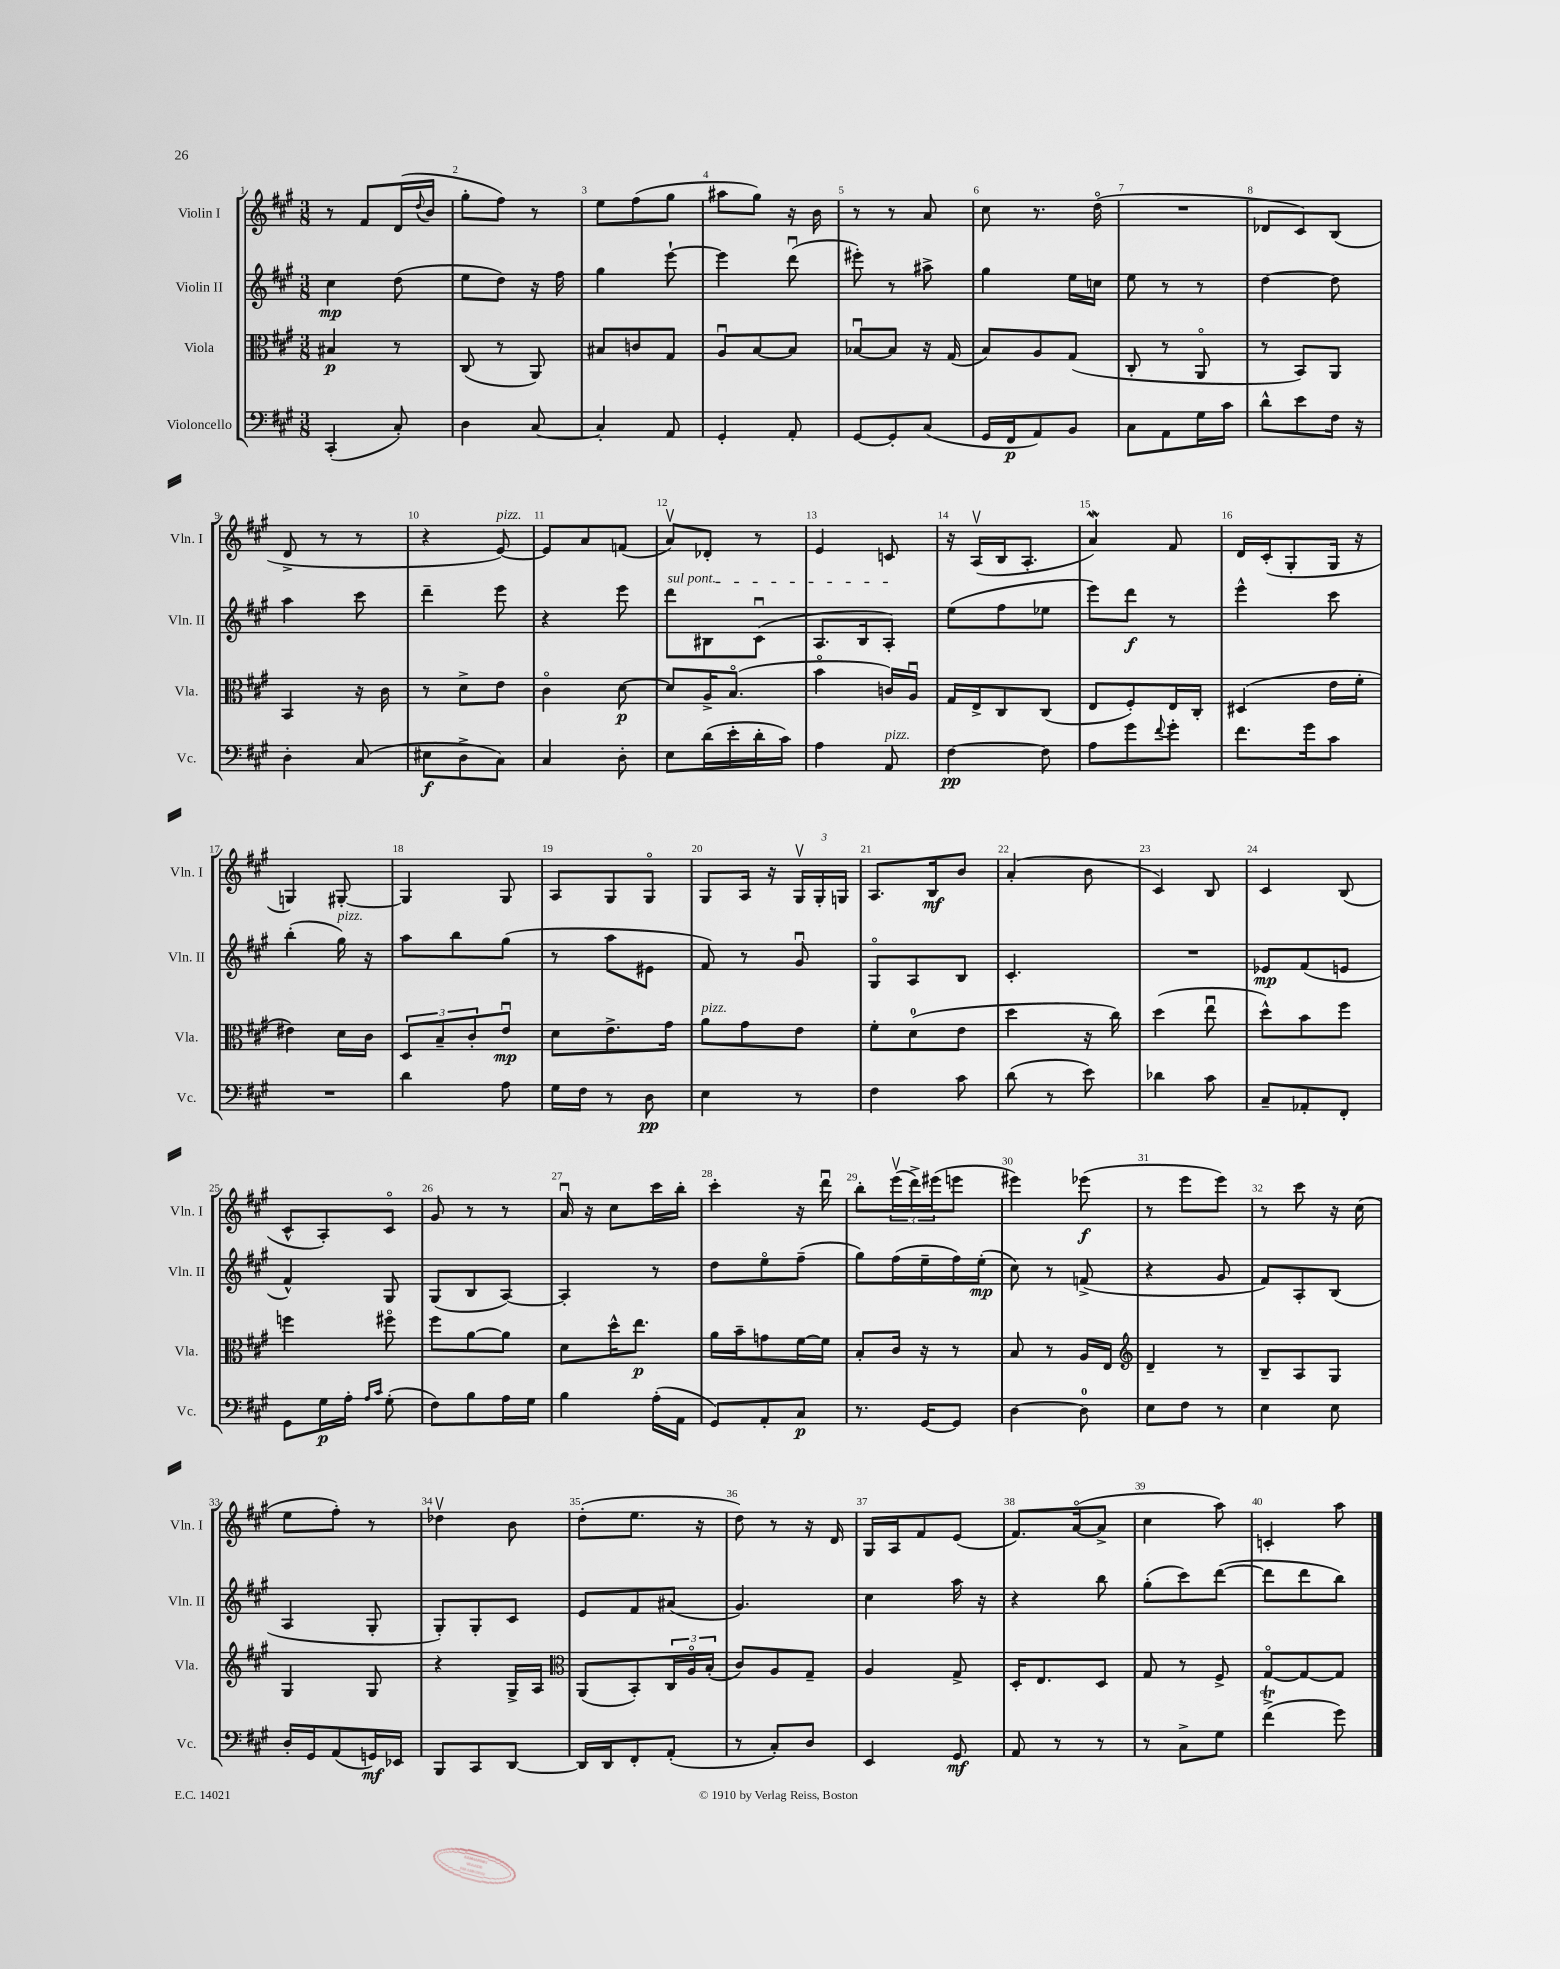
<<
\new StaffGroup <<
\new Staff = "s0" \with { instrumentName = "Violin I" shortInstrumentName = "Vln. I" } {
    \clef treble \key a \major \numericTimeSignature \time 3/8
    r8 fis'8 d'16( \appoggiatura { d''8 } b'16 |
    gis''8-. fis''8) r8 |
    e''8 fis''8( gis''8 |
    ais''8 gis''8) r16 b'16 |
    r8 r8 a'8 |
    cis''8 r8. d''16\flageolet( |
    R4. |
    des'8 cis'8) b8( |
    d'8-> r8 r8 |
    r4 e'8~^\markup { \italic "pizz." }) |
    e'8 a'8 f'8( |
    a'8\upbow) des'8-. r8 |
    e'4 c'8 |
    r16 a16\upbow( b16 a8.-. |
    a'4\mordent) fis'8 |
    d'16 cis'16-.( gis8-. gis16 r16 |
    g4) gis8~-. |
    gis4 gis8 |
    a8 gis8 gis8\flageolet |
    gis8 a16 r16 \tuplet 3/2 { gis16\upbow gis16-. g16 } |
    a8. b16\mf b'8 |
    a'4-.( b'8 |
    cis'4) b8 |
    cis'4 b8( |
    cis'8-^ a8-.) cis'8\flageolet |
    gis'8 r8 r8 |
    a'16\downbow r16 cis''8 cis'''16 b''16-. |
    cis'''4-. r16 d'''16\downbow |
    b''8-. \tuplet 3/2 { e'''16\upbow( d'''16->) eis'''16( } e'''8 |
    eis'''4) ees'''8\f( |
    r8 e'''8 e'''8) |
    r8 cis'''8 r16 cis''16( |
    e''8 fis''8-.) r8 |
    des''4\upbow b'8 |
    d''8-.( e''8. r16 |
    d''8) r8 r16 d'16 |
    gis16 a16 fis'8 e'8( |
    fis'8.) a'16~\flageolet( a'8-> |
    cis''4 a''8) |
    c'4-. a''8 \bar "|." |
}
\new Staff = "s1" \with { instrumentName = "Violin II" shortInstrumentName = "Vln. II" } {
    \clef treble \key a \major \numericTimeSignature \time 3/8
    cis''4\mp d''8( |
    e''8 d''8) r16 fis''16 |
    gis''4 e'''8~-! |
    e'''4 d'''8\downbow( |
    eis'''8-.) r8 ais''8-> |
    gis''4 e''16 c''16 |
    e''8 r8 r8 |
    d''4~ d''8 |
    a''4 cis'''8 |
    d'''4-- e'''8 |
    r4 e'''8 |
    \once \override TextSpanner.bound-details.left.text = \markup { \italic "sul pont." } d'''8\startTextSpan bis8 cis'8\downbow( |
    a8. b16 a8-.\stopTextSpan) |
    e''8( fis''8 ees''8 |
    e'''8) d'''8\f r8 |
    e'''4-^ cis'''8 |
    b''4-.( gis''16^\markup { \italic "pizz." }) r16 |
    a''8 b''8 gis''8( |
    r8 a''8 eis'8 |
    fis'8) r8 gis'8\downbow |
    gis8\flageolet a8 b8 |
    cis'4.-. |
    R4. |
    ees'8\mp fis'8( e'8 |
    fis'4-^) gis8 |
    gis8( b8 a8~) |
    a4-. r8 |
    d''8 e''8\flageolet fis''8--( |
    gis''8) fis''16( e''16-- fis''16) e''16-.\mp( |
    cis''8) r8 f'8->( |
    r4 gis'8 |
    fis'8) a8-. b8( |
    a4 gis8-. |
    gis8-.) gis8-. cis'8 |
    e'8 fis'8 ais'8( |
    gis'4.) |
    cis''4 a''16 r16 |
    r4 b''8 |
    gis''8-.( cis'''8) d'''8~( |
    d'''8 d'''8 b''8) \bar "|." |
}
\new Staff = "s2" \with { instrumentName = "Viola" shortInstrumentName = "Vla." } {
    \clef alto \key a \major \numericTimeSignature \time 3/8
    bis4\p r8 |
    cis8( r8 a,8) |
    bis8 c'8 gis8 |
    a8\downbow b8~ b8 |
    bes8~\downbow bes8 r16 gis16( |
    b8) a8 gis8( |
    cis8-. r8 a,8\flageolet |
    r8 b,8) a,8 |
    b,4 r16 cis'16 |
    r8 d'8-> e'8 |
    cis'4\flageolet d'8~\p |
    d'8 a16-> b8.\flageolet( |
    b'4\flageolet c'16) a16\downbow |
    gis16 e16-> cis8 cis8( |
    e8 fis8-.) e16 cis16-. |
    dis4( e'16 fis'16-. |
    eis'4) d'16 cis'16 |
    \tuplet 3/2 { d8 b8-- cis'8-. } e'8\downbow\mp |
    d'8 e'8.-> gis'16 |
    a'8^\markup { \italic "pizz." } gis'8 e'8 |
    fis'8-. d'8-0( e'8 |
    d''4 r16 cis''16) |
    d''4( e''8\downbow |
    d''8-^) b'8 fis''8 |
    f''4 fis''8\flageolet |
    fis''8 a'8~ a'8 |
    d'8 d''16-^ e''8.\p |
    a'16 b'16-- g'8 fis'16~ fis'16 |
    b8-. cis'16 r16 r8 |
    b8 r8 a16 e16 |
    \clef treble d'4-- r8 |
    b8-- a8 gis8 |
    gis4 gis8 |
    r4 gis16-> a16 |
    \clef alto a,8( b,8-.) \tuplet 3/2 { cis16 a16\flageolet b16-.( } |
    cis'8) a8 gis8-- |
    a4 gis8-> |
    d16-. e8. d8 |
    gis8 r8 fis8-> |
    gis8~\flageolet gis8~ gis8 \bar "|." |
}
\new Staff = "s3" \with { instrumentName = "Violoncello" shortInstrumentName = "Vc." } {
    \clef bass \key a \major \numericTimeSignature \time 3/8
    cis,4-.( cis8-.) |
    d4 cis8~ |
    cis4-. a,8 |
    gis,4-. a,8-. |
    gis,8~ gis,8-. cis8( |
    gis,16 fis,16\p a,8) b,8 |
    cis8 a,8 gis16 cis'16 |
    d'8-^ e'8 fis16 r16 |
    d4-. cis8( |
    eis8\f d8-> cis8) |
    cis4 d8-. |
    e8 d'16( e'16-. d'16-. cis'16) |
    a4 a,8^\markup { \italic "pizz." } |
    fis4~\pp fis8 |
    a8 gis'8 \appoggiatura { fis'8 } gis'8-. |
    fis'8. gis'16 cis'8 |
    R4. |
    d'4 a8 |
    gis16 fis16 r8 d8\pp |
    e4 r8 |
    fis4 cis'8 |
    d'8( r8 e'8) |
    des'4 cis'8 |
    cis8-- aes,8-. fis,8-. |
    gis,8 gis16\p a16-. \grace { a16 cis'16 } gis8-.( |
    fis8) b8 a16 gis16 |
    b4 a16-.( a,16 |
    gis,8) a,8-. cis8\p |
    r8. gis,16~ gis,8 |
    d4~ d8-0 |
    e8 fis8 r8 |
    e4 e8 |
    d16-. gis,16 a,8( g,16\mf) ees,16 |
    b,,8 cis,8 d,8~ |
    d,16 d,16 fis,8-. a,8-.( |
    r8 cis8-.) d8 |
    e,4 gis,8\mf |
    a,8 r8 r8 |
    r8 cis8-> gis8 |
    fis'4->\trill( gis'8) \bar "|." |
}
>>
>>
\layout { \context { \Score \override BarNumber.break-visibility = ##(#f #t #t) barNumberVisibility = #all-bar-numbers-visible } }
